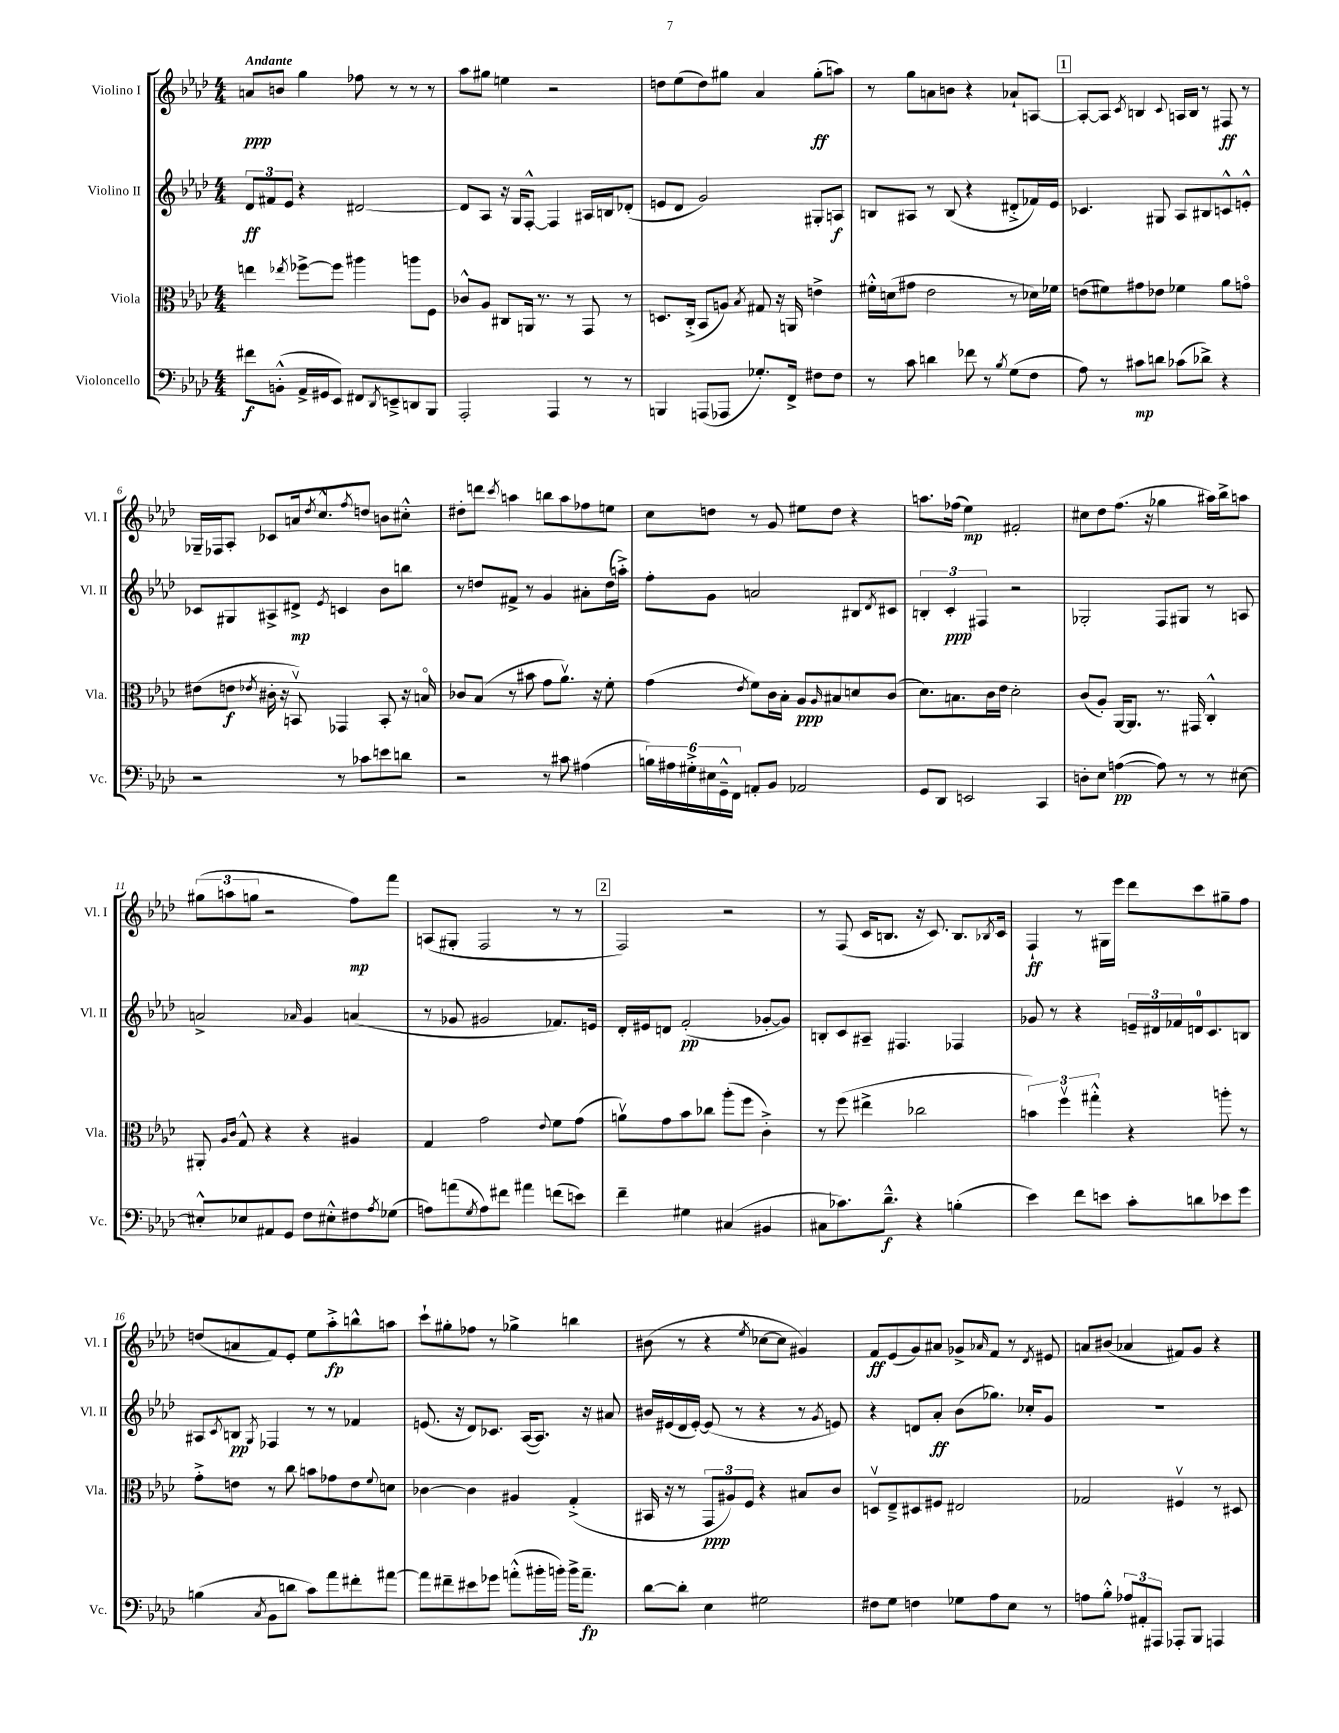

**kern	**kern	**kern	**kern
*staff4	*staff3	*staff2	*staff1
*clefF4	*clefC3	*clefG2	*clefG2
*k[b-e-a-d-]	*k[b-e-a-d-]	*k[b-e-a-d-]	*k[b-e-a-d-]
*M4/4	*M4/4	*M4/4	*M4/4
8f#	4ee	12d-	8a
.	.	12f#	.
(8BB'^^	.	.	8b
.	.	12e-	.
.	8qee-	.	.
16AA-^	[8ff-^	4r	4gg
16GG#	.	.	.
8EE-)	8ff-]	.	.
8FF#	4aa#	[2d#	8ff-
8qDD-	.	.	.
8EE~^	.	.	8r
8DD	8aa	.	8r
8BBB-	8F	.	8r
=	=	=	=
2AAA-'	8c-^^	8d#]	8aa-
.	8A-	8A-	8gg#
.	8C#	16r	4ee
.	.	16G	.
.	16AA	[8F'^^	.
.	8.r	.	.
4AAA-	.	4F]	2r
.	8r	.	.
8r	8GG	16A#	.
.	.	16B	.
8r	8r	(8d-'	.
=	=	=	=
4BBB	8.D	8e	8dd
.	.	8d-	(8ee-
.	(16C'^	.	.
(8AAA	8BB-	2g)	8dd)
8AAA-	8A)	.	8gg#
.	8qB-	.	.
8.G-')	8G#	.	4a-
.	16r	.	.
16FF^	16AA	.	.
8F#	4e^	8G#'	(8gg#'
8F#	.	8A	8aa)
=	=	=	=
8r	16f#'^^	8B	8r
.	(16d	.	.
8c	8g#	8A#	8gg
4d	2e-	8r	8a
.	.	(8B	8b
8f-	.	4r	4r
8r	.	.	.
8qB-	.	.	.
(8G	8r	8d#'^	8a-`
8F	16d-)	16f-)	[8A
.	16f-	16e-	.
=	=	=	=
8A-)	(8e	4.c-	8A'_
8r	8f#)	.	8A]
.	.	.	8qc
8c#	8g#	.	4B
8d	8e-	8G#	.
.	.	.	8qqc
(8c-	4f-	8A-	16A
.	.	.	16B
8d-^)	.	8B#	8r
4r	8a-	8c^^	8F#
.	8go	8e'^^	8r
=	=	=	=
2r	(8e#	8c-	16G-~
.	.	.	16F-
.	8e	8G#	8A-'
.	8qe-	.	.
.	16c#'	8A#^	8c-
.	16r	.	.
.	8BBv)	8d#^	16a
.	.	.	8qdd-
.	.	.	8.cc^^
.	.	8qe-	.
8r	4GG-	4c	.
.	.	.	8qff
8c-	.	.	8dd
8e	8BB'	8b-	8b
8d	16r	8bb	8cc#'^^
.	16Bo	.	.
=	=	=	=
2r	8c-	8r	8dd#'
.	(8B-	8dd	8ddd
.	.	.	8qccc
.	8r	8f#^	4aa
.	8b#	8r	.
8r	8g	4g	8bb
8c#	8.a-v)	.	8aa
(4A#	.	8a#'	8ff-
.	16r	.	.
.	8f'	(16dd	8ee
.	.	16aa'^)	.
=	=	=	=
24B)	(4g	8ff'	8cc
24A#	.	.	.
24G#'^	.	.	.
24E#	.	8g	8dd
24GG~^^	.	.	.
24FF	.	.	.
.	8qe-	.	.
8AA'	8f)	2a	8r
8BB-	16c	.	8g
.	16B-'	.	.
2AA-	8A-	.	8ee#
.	16qqA-	.	.
.	8B#	.	8dd
.	8d	8B#	4r
.	.	8qd-	.
.	(8c	8c#	.
=	=	=	=
8GG	8.d-)	6B'	8.aa
8DD-	.	.	.
.	.	6c'	.
.	8.B	.	(16ff-
2EE	.	.	4ee-)
.	.	6F#	.
.	16c	.	.
.	16e-	.	.
.	2d-'	2r	2f#'
4CC	.	.	.
=	=	=	=
8D'	(8c	2G-'	8cc#
8E-	8A-')	.	8dd-
([4A	[16AA-	.	(8.ff
.	8.AA-]	.	.
.	.	.	16r
8A])	8.r	8F	4gg-
8r	.	8G#	.
.	16GG#	.	.
8r	4C'^^	8r	16aa#)
.	.	.	16bb-^
[8E#	.	8A	8aa
=	=	=	=
8E#'^^]	8AA#'	2a^	(12gg#
.	.	.	12aa
.	16qqA-	.	.
.	16qqc	.	.
8E-	8G^^	.	.
.	.	.	12gg
8AA#	4r	.	2r
8GG	.	.	.
.	.	16qqa-	.
8F	4r	4g	.
8E#'^^	.	.	.
8F#	4A#	(4a	8ff)
8qA-	.	.	.
(8G-	.	.	8fff
=	=	=	=
8A)	4G	8r	(8A
(8a	.	8g-	8G#'
8qG	.	.	.
8A)	2g	2g#	2F
8f#	.	.	.
4a#	.	.	.
.	8qqe-	.	.
(8f	8f	8.f-)	8r
8e)	(8g	.	8r
.	.	16e	.
=	=	=	=
4f~	8av)	16d-'	2F)
.	.	16e#	.
.	8g	8d	.
4G#	8b-	(2f'	.
.	8cc-	.	.
(4C#	(8aa-'	.	2r
.	8ff	.	.
4BB#	4c'^)	[8g-'	.
.	.	8g-])	.
=	=	=	=
8C#	8r	8B'	8r
8.c-)	(8ff	8c	(8F
.	4ee#^	8A#~	16c
8.d-~^^	.	.	8.B
.	.	4.F#	.
4r	2cc-	.	16r
.	.	.	8.c)
(4B'	.	4F-	8.B
.	.	.	8qB-
.	.	.	16c
=	=	=	=
4e-)	6b)	8g-	4F`
.	.	8r	.
.	6ffv	.	.
8f	.	4r	8r
.	6gg#'^^	.	.
8e	.	.	16G#
.	.	.	16eee-
8c'	4r	24e~	8ddd-
.	.	24d#	.
.	.	24f-	.
8d	.	16d	8ccc
.	.	8.c	.
8e-	8aa'	.	8gg#~
8g	8r	8B	8ff
=	=	=	=
(4B	8g'^	8A#	(8dd
.	.	8qc	.
.	8e	8B	8a
8qC	.	8qG	.
8BB-	8r	4F-	8f)
8d	8cc	.	8e-'
8c)	8b	8r	8ee-
8a-	8g-	8r	8aa-'^
8f#'	8e	4f-	8bb^^
.	8qqf	.	.
[8a#	8d	.	8aa
=	=	=	=
8a#]	[4c-	(8.e	8ccc`
8f#~	.	.	8gg#'
.	.	16r	.
8e#	4c-]	8d-)	8ff-
8g-	.	8.c-	8r
(8a'^^	4A#	.	4gg-^
.	.	([16A-	.
16b#'	.	8.A-])	.
16b')	.	.	.
16b^	(4G'^	.	4bb
8.a~	.	16r	.
.	.	8a#	.
=	=	=	=
[8d-	16BB#	16b#	(8b#
.	16r	(16e#	.
8d-']	8r	16d-	8r
.	.	[16e#')	.
4E-	12GG	(8e#]	4r
.	12A#)	.	.
.	.	8r	.
.	12F	.	.
.	.	.	8qee-
2G#	4r	4r	[8cc-
.	.	.	8cc-]
.	8B#	8r	4g#)
.	.	8qg	.
.	8c	8e)	.
=	=	=	=
8F#	8Dv	4r	8f
8G	8E-~^	.	(8e-
4F	8D#	8d	8g)
.	8F#	8a-'	8a#
8G-	2E#	(8b-	8g-^
.	.	.	16qqa-
8A-	.	8.gg-)	8f
8E-	.	.	8r
.	.	16cc-'	.
.	.	.	8qd-
8r	.	8g	8e#
=	=	=	=
8A	2G-	1r	8a
8B-'^^	.	.	(8b#
12A-	.	.	4a-
12AA#'	.	.	.
12AAA#	.	.	.
8AAA-'	4F#v	.	8f#)
8BBB-	.	.	8g
4AAA	8r	.	4r
.	8D#	.	.
==	==	==	==
*-	*-	*-	*-
